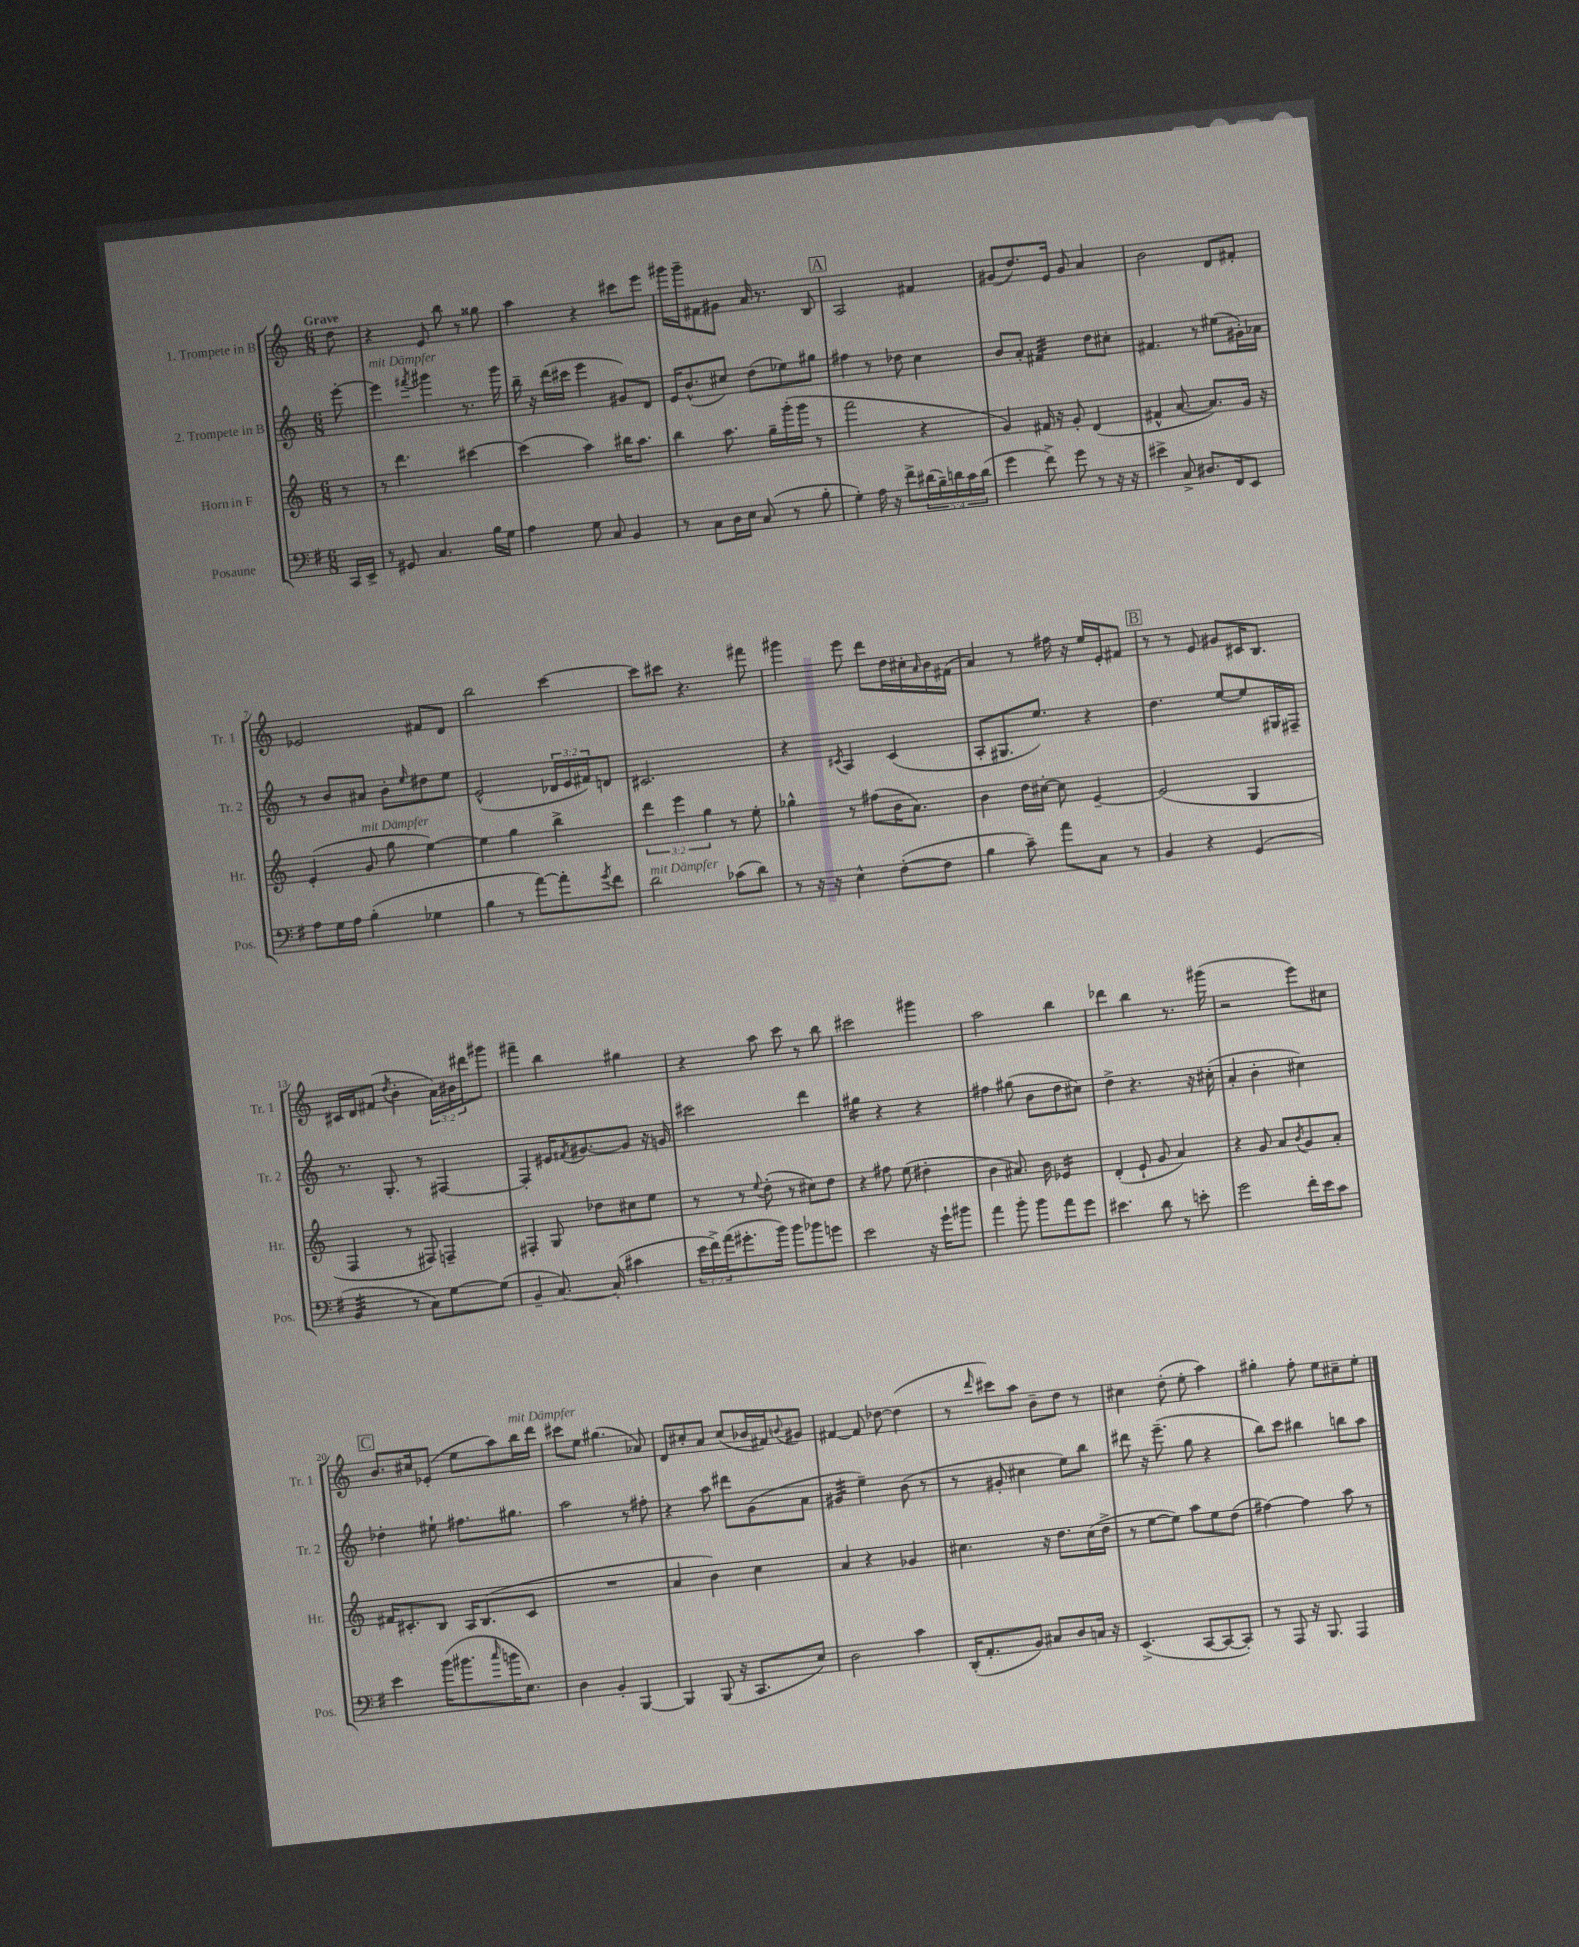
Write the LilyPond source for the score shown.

<<
\new StaffGroup <<
\new Staff = "s0" \with { instrumentName = "1. Trompete in B" shortInstrumentName = "Tr. 1" } {
    \clef treble \key c \major \numericTimeSignature \time 6/8 \override Staff.TupletNumber.text = #tuplet-number::calc-fraction-text \partial 8 \tempo "Grave"
    d''8 |
    r4 e'8 b''8 r8 gisis''8 |
    a''4 r4 cis'''8 e'''8 |
    gis'''16 gis'''16-- fis'8 gis'8 a'16 r8. b8 |
    \mark \markup { \box "A" } a2 fis'4 |
    gis'8( d''8.) e'16 gis'8 a'4 |
    b'2 d'8 fis'8-. |
    ees'2 fis'8 d'8 |
    b''2 c'''4~ |
    c'''8 cis'''8 r4. fis'''8 |
    gis'''4 e'''8 d'''8 d''16 cis''16-. \grace { a'16 } b'16 fis'16( |
    a'4) r8 fis''16 r16 e''16 e'16-. fis'8 |
    \mark \markup { \box "B" } r8 r8 e'8 gis'8 cis'16 b8. |
    cis'16 d'16 fis'8( \acciaccatura { d''8 } b'4-. \tuplet 3/2 { a'16) bis'16 dis'''16 } gis'''8 |
    fis'''4-- b''4 gis''4 |
    r4 a''8 c'''8 r8 b''8 |
    cis'''2 gis'''4 |
    a''2 b''4 |
    des'''4 b''4 r8. gis'''16( |
    r2 e'''8) cis''8 |
    \mark \markup { \box "C" } b'8. cis''16 ees'8-.( e''8 a''8) b''16^\markup { \italic "mit Dämpfer" } d'''16 |
    cis'''8 e''8 gis''4.( aes'8) |
    d'8 cis''8-. a'8 cis''8( bes'16 fis'16) \appoggiatura { b'8 } gis'8 |
    fis'4~ fis'8 des''8~ des''4( |
    r8 \grace { d'''16 } cis'''8) a''8 b'8-- d''8 r8 |
    cis''4 d''8-.( e''8-. a''4) |
    gis''4-. f''8-. e''8 cis''8-- e''8-. \bar "|." |
}
\new Staff = "s1" \with { instrumentName = "2. Trompete in B" shortInstrumentName = "Tr. 2" } {
    \clef treble \key c \major \numericTimeSignature \time 6/8 \override Staff.TupletNumber.text = #tuplet-number::calc-fraction-text \partial 8
    e'''8~-. |
    e'''4^\markup { \italic "mit Dämpfer" } \acciaccatura { fis'''8 } gis'''4 r8. gis'''16 |
    b''16-- r16 d'''16( cis'''16 e'''4 gis'8) d'8 |
    e'16 b'8.-^( cis''8) d''8( ees''8) gis''8 |
    \mark \markup { \box "A" } fis''4 r8 des''8 c''4 |
    b'8 a'8-. fis'4:32 d''8 cis''8-. |
    fis'4. r8 eis''8( gis'16-.) aes'16 |
    r8 b'8 ais'8 b'8-. \grace { e''16 } dis''8 e''8 |
    e'2-^( \tuplet 3/2 { des'16 e'16 fis'16) } d'8 |
    cis'2. |
    r4 \acciaccatura { cis'8 } a4 cis'4( |
    a8-. gis8. e''8.) r4 |
    \mark \markup { \box "B" } d''4. e''8~ e''8 gis16 fis16-- |
    r8. g8.-. r8 fis4~ |
    fis4-. eis'16 \acciaccatura { fis'8 } gis'8.~ gis'8 r16 g'16 |
    cis'''2 d'''4 |
    gis''4:16 r4 r4 |
    fis''4 gis''8( b'8 d''8 cis''8) |
    d''4-> r4. r16 cis''16-.( |
    a'4-. b'4-. cis''4) |
    \mark \markup { \box "C" } des''4-. eis''8-! fis''8. gis''8. |
    a''2 r8 fis''8-. |
    r4 a''8 dis'''8 g'8( a'8 |
    gis'4:32 e''4--) b'8( r8 |
    r8 gis'8-. cis''4 e''8) b''8 |
    dis'''8 r16 e'''8.--( g''8 r4 |
    b''8) c'''8 bis''4 b''8 a''8 \bar "|." |
}
\new Staff = "s2" \with { instrumentName = "Horn in F" shortInstrumentName = "Hr." } {
    \clef treble \key c \major \numericTimeSignature \time 6/8 \override Staff.TupletNumber.text = #tuplet-number::calc-fraction-text \partial 8
    r8 |
    r8 d'''4. cis'''4~ |
    cis'''4( a''4) bis''16 a''8. |
    b''4 a''8. g''16-- g'''16-.( g'''16 r8 |
    \mark \markup { \box "A" } f'''2 r4 |
    g'4) fis'16 r16 g'8-. d'4( |
    fis'4-^ a'8.~ a'8.) g'16 r16 |
    e'4-.( g'8^\markup { \italic "mit Dämpfer" } g''8 e''4~) |
    e''4 g''4 b''4-> |
    \tuplet 3/2 { d'''4 e'''4 g''4 } r8 e''8-. |
    ges''4-^ r8 fis''8( b'16 a'8.) |
    b'4 d''16 cis''16~-. cis''8 e'4~-- |
    \mark \markup { \box "B" } e'2( g4 |
    f4 r8 fis8) f4-- |
    fis4-. g8 des''8 cis''8 e''8 |
    r8 r8 \appoggiatura { e''8 } d''8-.( r8 cis''8) d''8 |
    r4 fis''8 e''8( dis''4-. |
    b'4 ais'8.) b'16 ees'4:16 |
    d'4-.( e'8-! g'8 a'4) |
    r4 g'8 a'8 \acciaccatura { b'8 } g'8 a'8-. |
    \mark \markup { \box "C" } fis'16 cis'8.-. b8 a16 b8.( cis'8 |
    R2. |
    a'4 b'4) c''4 |
    a'4 r4 ges'4 |
    cis''4. r16 d''8. cis''16( d''16-> |
    r8 e''8~ e''8) a''8 e''8 d''8( |
    fis''4~) fis''4 a''8 r8 \bar "|." |
}
\new Staff = "s3" \with { instrumentName = "Posaune" shortInstrumentName = "Pos." } {
    \clef bass \key g \major \numericTimeSignature \time 6/8 \override Staff.TupletNumber.text = #tuplet-number::calc-fraction-text \partial 8
    c,16 e,16-> |
    r8 gis,8 c4. b16 g16 |
    a4 g8 c8 b,4 |
    r8 c8 d16 e16 c8( r8 b8-. |
    \mark \markup { \box "A" } g4-.) a16 r16 fis'8-> \tuplet 5/4 { dis'16( b16--) d'16 c'16 d'16( } |
    g'4 fis'8->) g'8 r8 r16 r16 |
    eis'4-> c8-> dis8. fis,16 e,8 |
    a8 g16 a16 b4-.( ges4 |
    b4 r8 a'8~) a'8-. \acciaccatura { g'8 } fis'8 |
    d'2^\markup { \italic "mit Dämpfer" } ces'8( d'8) |
    r8 r16 r16 e4-^ fis8~-.( fis8 |
    b4 c'8--) a'8 c8 r8 |
    \mark \markup { \box "B" } b,4 r4 g,4( |
    b,4:32 r8 c8) g8~ g8( |
    b,4-- c8.~) c16-.( cis'4 |
    \tuplet 3/2 { e'16 fis'16->) a'16( } gis'8.-. b'16) b'8 bes'8 g'8 |
    e'2 r16 g'16-! bis'8 |
    a'4 b'8-. b'8 a'8 g'8 |
    eis'4. d'8 r8 e'8-. |
    g'2 fis'16-. e'16 c'8 |
    \mark \markup { \box "C" } e'4 b'16( bis'8. \grace { c''16 } b'16 e8.) |
    d4 b,4-. b,,4~ |
    b,,4 b,,8( r16 c,8. e8) |
    d2 c'4 |
    d,16-.( a,8.-. b,8) cis8 d8 c16 r16 |
    e,4.->( c,8~ c,8~ c,8-.) |
    r8 a,,8 r16 b,,8. a,,4 \bar "|." |
}
>>
>>
